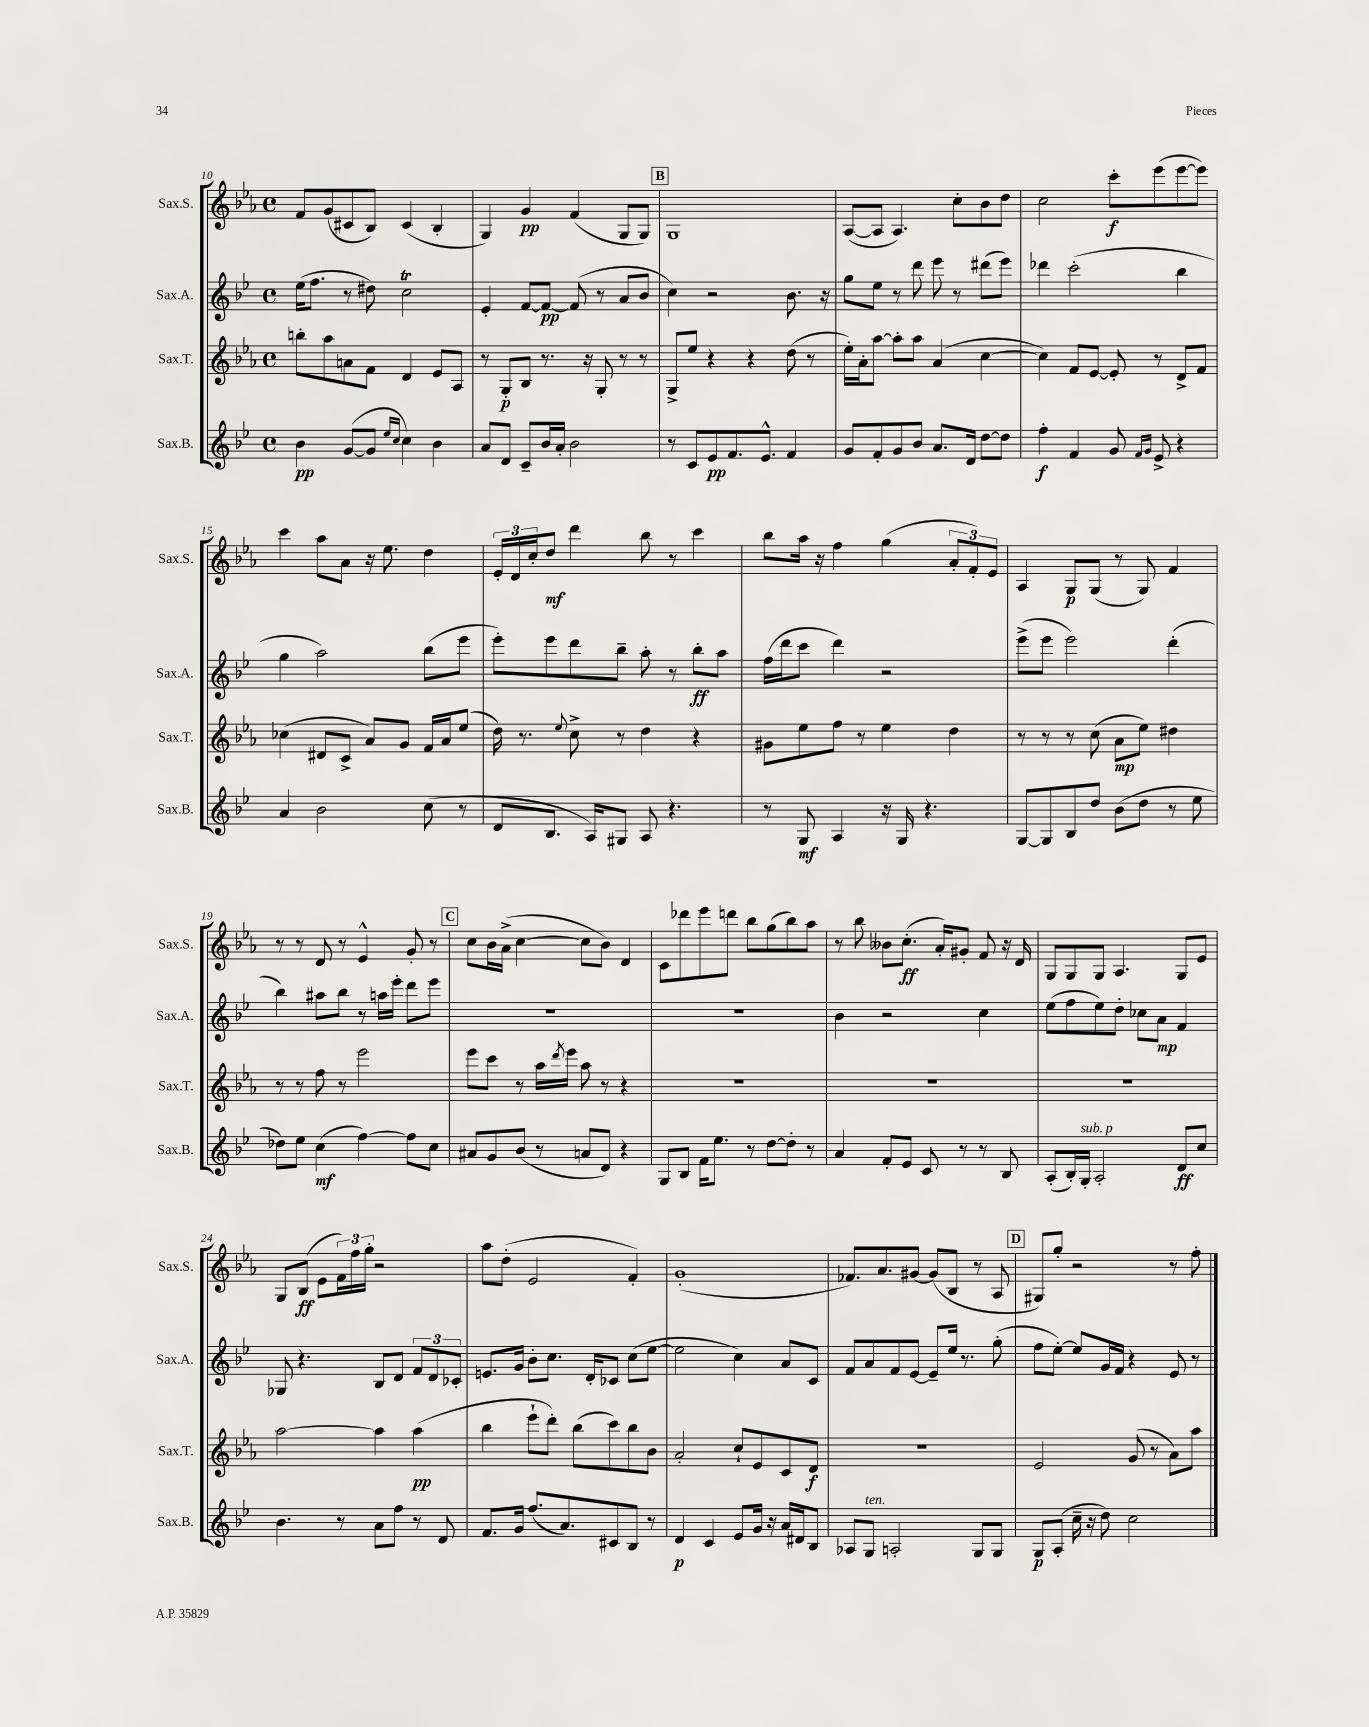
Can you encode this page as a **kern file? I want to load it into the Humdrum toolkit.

**kern	**kern	**kern	**kern
*staff4	*staff3	*staff2	*staff1
*clefG2	*clefG2	*clefG2	*clefG2
*k[b-e-]	*k[b-e-a-]	*k[b-e-]	*k[b-e-a-]
*M4/4	*M4/4	*M4/4	*M4/4
*met(c)	*met(c)	*met(c)	*met(c)
4b-	8bb'	(16ee-	8f
.	.	8.ff	.
.	8aa-	.	(8g
([8g	8a	8r	8c#
8g]	8f	8dd#)	8B-)
16qqee-	.	.	.
16qqcc	.	.	.
4cc)	4d	2cc	(4c#
4b-	8e-	.	4B-'
.	8A-	.	.
=	=	=	=
8a	8r	4e-'	4G)
8d	8G'	.	.
8c~	8B-	[8f	4g
16b-	8.r	8f_	.
16a'	.	.	.
2b-	.	(8f]	(4f
.	16r	.	.
.	8G'	8r	.
.	8r	8a	8G
.	8r	8b-	8G)
=	=	=	=
8r	8G^	4cc)	1G
8c	8ee-	.	.
8e-	4r	2r	.
8.f	.	.	.
.	4r	.	.
8.e-^^	.	.	.
4f	(8dd	8.b-	.
.	8r	.	.
.	.	16r	.
=	=	=	=
8g	16ee-')	8gg	([8A-
.	16a-'	.	.
8f'	[8aa-	8ee-	8A-]
8g	8aa-']	8r	4.A-)
8b-	8aa-	8ddd	.
8.a	(4a-	8eee-	.
.	.	8r	8cc'
16d	.	.	.
[8dd	[4cc	(8ddd#	8b-
8dd]	.	8eee-)	8dd
=	=	=	=
4ff'	4cc])	4ddd-	2cc
4f	8f	(2ccc'	.
.	[8e-	.	.
8g	8e-']	.	8ccc'
16qqf	.	.	.
16qqg	.	.	.
8e-^	8r	.	(8eee-
4r	8d^	4bb-	[8eee-
.	8f	.	8eee-])
=	=	=	=
4a	(4cc-	4gg	4ccc
2b-	8d#	2aa)	8aa-
.	8c^	.	8a-
.	8a-)	.	16r
.	.	.	8.ee-
.	8g	.	.
(8cc	16f	(8bb-	4dd
.	16a-	.	.
8r	(8ee-	8eee-	.
=	=	=	=
8d	16dd)	8eee-')	24e-'
.	.	.	24d
.	8.r	.	.
.	.	.	24cc'
8.B-	.	8eee-	8dd
.	8qqee-	.	.
.	8cc^	8ddd	4ddd
16A)	.	.	.
8G#	8r	8bb-~	.
8A	4dd	8aa'	8bb-
4.r	.	8r	8r
.	4r	8bb-'	4ccc
.	.	8aa	.
=	=	=	=
8r	8g#	(16ff	8bb-
.	.	16ddd	.
8G	8ee-	8ccc	16aa-
.	.	.	16r
4A	8ff	4ddd)	4ff
.	8r	.	.
16r	4ee-	2r	(4gg
16G	.	.	.
4.r	.	.	.
.	4dd	.	12a-'
.	.	.	12f')
.	.	.	12e-
=	=	=	=
[8G	8r	(8eee-^	4A-
8G]	8r	8eee-	.
8B-	8r	2eee-)	8G
8dd	(8cc	.	(8G
(8b-	8a-	.	8r
8dd	8ee-)	.	8G)
8r	4dd#	(4ddd'	4f
8ee-	.	.	.
=	=	=	=
8dd-)	8r	4bb-)	8r
8ee-	8r	.	8r
(4cc	8ff	8aa#	8d
.	8r	8bb-	8r
[4ff)	2eee-	8r	4e-^^
.	.	16aa	.
.	.	16eee-'	.
8ff]	.	8ddd	8g'
8cc	.	8eee-	8r
=	=	=	=
8a#	8eee-	1r	8cc
8g	8ccc	.	16b-
.	.	.	(16a-^
(8b-	8r	.	[4cc
8r	16aa-	.	.
.	8qddd	.	.
.	16eee-	.	.
8a	8aa-	.	8cc]
8d)	8r	.	8b-)
4r	4r	.	4d
=	=	=	=
8G	1r	1r	8c
8B-	.	.	8ddd-
16f	.	.	8eee-
8.ee-	.	.	.
.	.	.	8ddd
8r	.	.	8bb-
[8dd	.	.	(8gg
8dd']	.	.	8bb-)
8r	.	.	8aa-
=	=	=	=
4a	1r	4b-	8r
.	.	.	8bb-
8f'	.	2r	8b--
8e-	.	.	(8.cc'
8c	.	.	.
.	.	.	16a-')
8r	.	.	8g#'
8r	.	4cc	8f
8B-	.	.	16r
.	.	.	16d
=	=	=	=
(8A'	1r	(8ee-	8G
16B-')	.	8ff	8G
16G'	.	.	.
2A'	.	8ee-)	8G
.	.	8dd'	4.A-
.	.	8cc-	.
.	.	8a	.
8d	.	4f	8G
8cc	.	.	8e-
=	=	=	=
4.b-	[2aa-	8G-	8G
.	.	4.r	(8B-
.	.	.	8e-
8r	.	.	24f)
.	.	.	24ff
.	.	.	24gg'
8a	4aa-]	8B-	2r
8ff	.	8d	.
8r	(4aa-	12f	.
.	.	12d	.
8d	.	.	.
.	.	12c-'	.
=	=	=	=
8.f	4bb-	8.e	8aa-
.	.	.	(8dd'
16g	.	16g	.
(8.ff	8eee-`	8b-'	2e-
.	8ddd')	8.cc	.
8.a)	.	.	.
.	(8bb-	.	.
.	.	16d'	.
8c#	8ccc)	8c-	.
8B-	8bb-	(8cc	4f')
8r	8b-	[8ee-	.
=	=	=	=
4d	2a-'	2ee-]	(1g'
4c	.	.	.
8e-	8cc`	4cc)	.
16g	8e-	.	.
16r	.	.	.
16a	8c	8a	.
16d#	.	.	.
8B-	8d	8c	.
=	=	=	=
8A-	1r	8f	8.f-)
8G	.	8a	.
.	.	.	8.a-
2A'	.	8f	.
.	.	[8e-	[8g#
.	.	8e-~]	(8g#]
.	.	16ee-	8B-
.	.	8.r	.
8G	.	.	8r
8G	.	(8gg'	8A-
=	=	=	=
8G	2e-	8ff	8G#)
(8A'	.	[8ee-')	8gg'
16cc~	.	8ee-]	2r
16r	.	.	.
8dd)	.	16g	.
.	.	16f	.
2cc	(8g	4r	.
.	8r	.	.
.	8a-)	8e-	8r
.	8aa-	8r	8ff'
==	==	==	==
*-	*-	*-	*-
